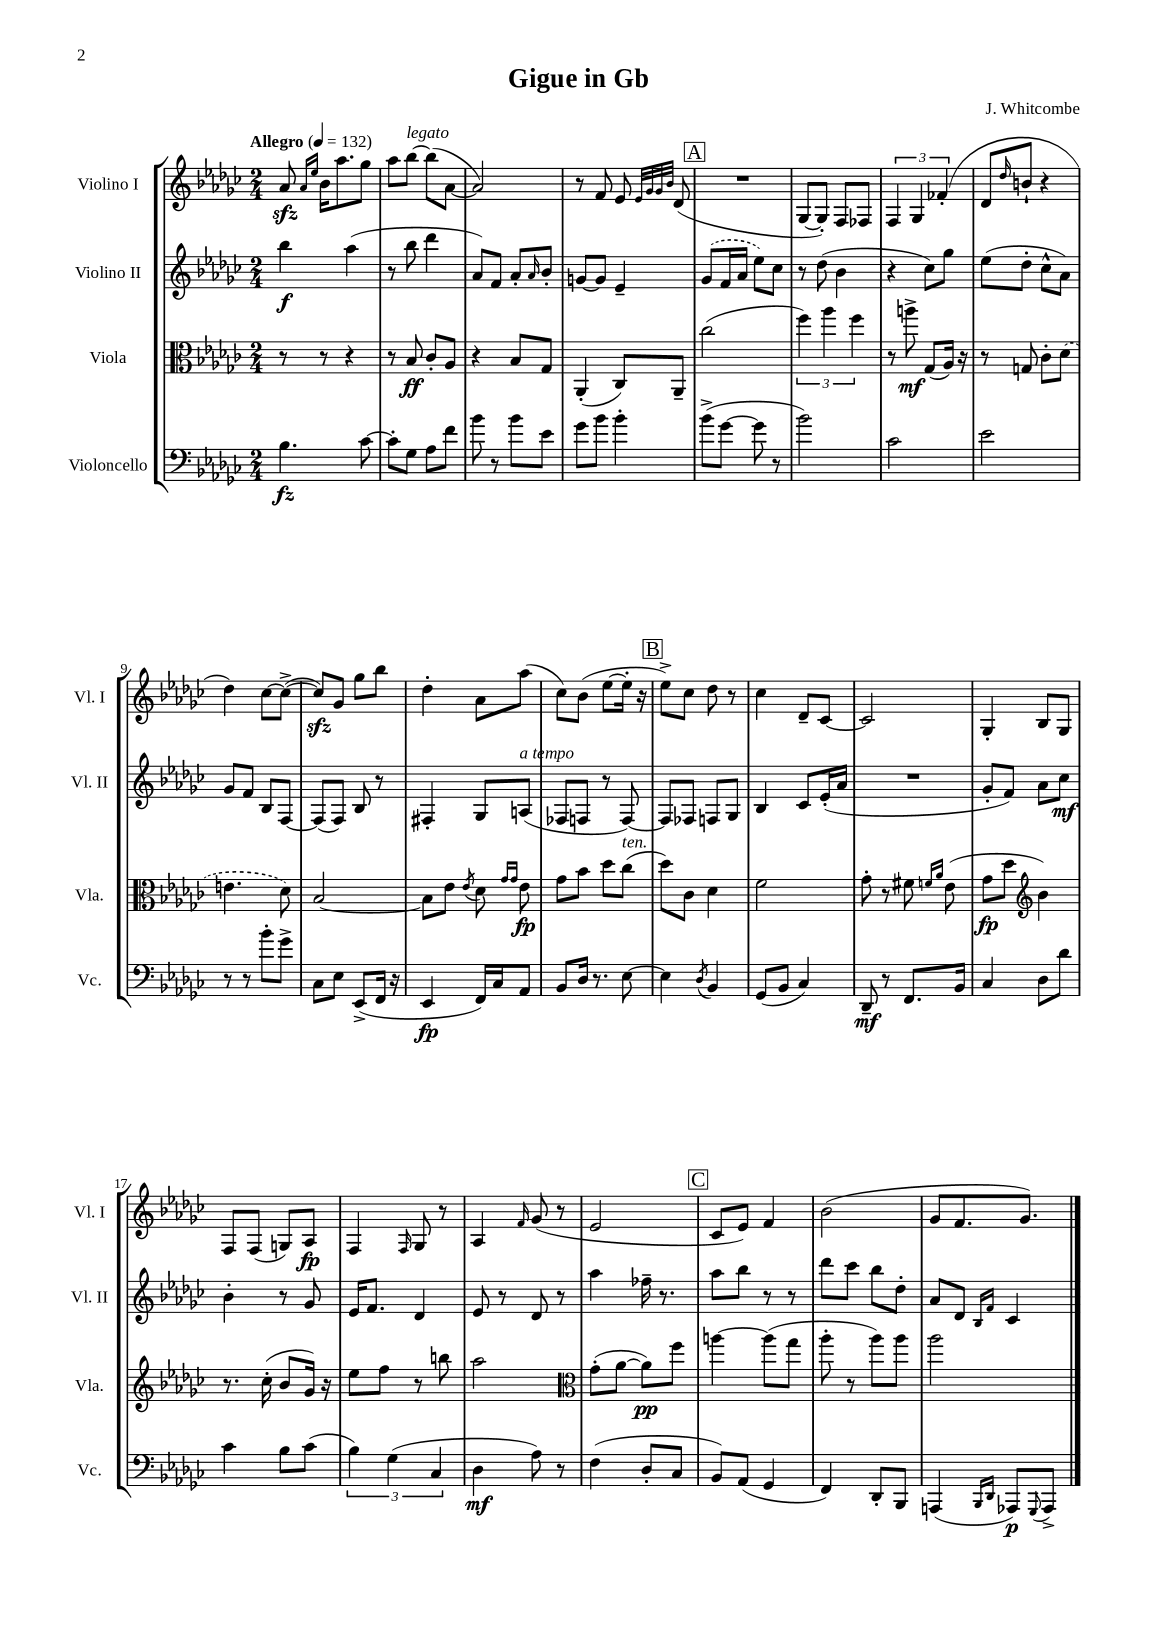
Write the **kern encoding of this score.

**kern	**kern	**kern	**kern
*staff4	*staff3	*staff2	*staff1
*clefF4	*clefC3	*clefG2	*clefG2
*k[b-e-a-d-g-c-]	*k[b-e-a-d-g-c-]	*k[b-e-a-d-g-c-]	*k[b-e-a-d-g-c-]
*M2/4	*M2/4	*M2/4	*M2/4
*MM132	*MM132	*MM132	*MM132
4.B-\	8r	4bb-\	8a-/
.	.	.	16qqa-/LL
.	.	.	16qqee-/JJ
.	8r	.	16b-\LK
.	.	.	8.aa-\
.	4r	(4aa-\	.
[8c-\	.	.	8gg-\J
=	=	=	=
8c-'\]L	8r	8r	8aa-\L
8G-\J	8B-/	8bb-\	[8bb-\J
8A-\L	8c-'/L	4ddd-\	(8bb-\]L
8f\J	8A-/J	.	[8a-\J
=	=	=	=
8b-\	4r	8a-/L)	2a-/])
8r	.	8f/J	.
8b-\L	8B-/L	8a-'/L	.
.	.	16qqa-/	.
8e-\J	8G-/J	8b-'/J	.
=	=	=	=
8g-\L	(4AA-'/	[8g/L	8r
8b-\J	.	8g/]J	8f/
4b-'\	8C-/L)	4e-~/	8e-/
.	.	.	32qqe-/LLL
.	.	.	32qqg-/
.	.	.	32qqg-/
.	.	.	32qqb-/JJJ
.	8AA-~/J	.	(8d-/
=	=	=	=
(8b-^\L	(2cc-\	(8g-/L	2r
[8g-\J	.	16f/L	.
.	.	16a-/JJ	.
8g-\]	.	8ee-\L)	.
8r	.	8cc-\J	.
=	=	=	=
2b-\)	6ff\)	8r	[8G-/L
.	.	(8dd-\	8G-'/]J)
.	6aa-\	.	.
.	.	4b-\	8F/L
.	6ff\	.	.
.	.	.	8F-/J
=	=	=	=
2c-\	8r	4r	6F/
.	8aa^\	.	.
.	.	.	6G-/
.	(8G-/L	8cc-\L)	.
.	.	.	(6f-'/
.	16A-/Jk)	8gg-\J	.
.	16r	.	.
=	=	=	=
2e-\	8r	(8ee-\L	8d-/L
.	.	.	16qqdd-/
.	8G/	8dd-'\J	8b`/J
.	8c-'\L	8cc-^^\L	4r
.	(8d-\J	8a-\J)	.
=	=	=	=
8r	4.e\	8g-/L	4dd-\)
8r	.	8f/J	.
8b-'\L	.	8B-/L	[8cc-\L
8g-^\J	8d-\)	[8F/J	(8cc-^\_J
=	=	=	=
8C-\L	[2B-/	(8F/]L	8cc-/]L)
8E-\J	.	8F/J)	8g-/J
(8EE-^/L	.	8B-/	8gg-\L
16FF/Jk	.	8r	8bb-\J
16r	.	.	.
=	=	=	=
4EE-/	8B-\]L	4F#'/	4dd-'\
.	8e-\J	.	.
.	8qe-/	.	.
16FF/LL)	8d-\	8G-/L	8a-\L
16C-/J	.	.	.
.	16qqg-/LL	.	.
.	16qqg-/JJ	.	.
8AA-/J	8e-\	(8A/J	(8aa-\J
=	=	=	=
8BB-/L	8g-\L	8F-/L	8cc-\L)
16D-/Jk	8b-\J	8F/J	(8b-\J
8.r	.	.	.
.	8dd-\L	8r	[8ee-\L
[8E-\	(8cc-\J	[8F/)	16ee-'\]Jk
.	.	.	16r
=	=	=	=
4E-\]	8dd-\L)	8F/]L	8ee-^\L)
.	8c-\J	8F-/J	8cc-\J
8qD-/	.	.	.
4BB-/	4d-\	8F/L	8dd-\
.	.	8G-/J	8r
=	=	=	=
(8GG-/L	2f\	4B-/	4cc-\
8BB-/J	.	.	.
4C-/)	.	8c-/L	8d-~/L
.	.	(16e-'/L	[8c-/J
.	.	16a-/JJ	.
=	=	=	=
8DD-~/	8g-'\	2r	2c-/]
8r	8r	.	.
8.FF/L	8f#\	.	.
.	16qqf/LL	.	.
.	16qqa-/JJ	.	.
.	(8e-\	.	.
16BB-/Jk	.	.	.
=	=	=	=
4C-/	8g-\L	8g-'/L	4G-'/
.	8dd-\J	8f/J)	.
*	*clefG2	*	*
8D-\L	4b-\)	8a-\L	8B-/L
8d-\J	.	8cc-\J	8G-/J
=	=	=	=
4c-\	8.r	4b-'\	8F/L
.	.	.	(8F/J
.	(16cc-'\	.	.
8B-\L	8b-/L	8r	8G/L)
(8c-\J	16g-/Jk)	8g-/	8A-/J
.	16r	.	.
=	=	=	=
6B-\)	8ee-\L	16e-/LK	4F/
.	.	8.f/J	.
.	8ff\J	.	.
(6G-\	.	.	.
.	.	.	16qqF/
.	8r	4d-/	8G-/
6C-/	.	.	.
.	8bb\	.	8r
=	=	=	=
4D-\	2aa-\	8e-/	4A-/
.	.	8r	.
.	.	.	16qqf/
8A-\)	.	8d-/	(8g-/
8r	.	8r	8r
=	=	=	=
*	*clefC3	*	*
(4F\	(8g-'\L	4aa-\	2e-/
.	[8a-\J	.	.
8D-'/L	8a-\]L)	16ff-~\	.
.	.	8.r	.
8C-/J	8ff\J	.	.
=	=	=	=
8BB-/L)	[4aa\	8aa-\L	8c-/L
(8AA-/J	.	8bb-\J	8e-/J)
4GG-/	(8aa\]L	8r	4f/
.	8gg-\J	8r	.
=	=	=	=
4FF/)	8aa-'\	8ddd-\L	(2b-\
.	8r	8ccc-\J	.
8DD-'/L	8aa-\L)	8bb-\L	.
8BBB-/J	8aa-\J	8dd-'\J	.
=	=	=	=
(4AAA/	2aa-\	8a-/L	8g-/L
.	.	8d-/J	8.f/
16qqBBB-/LL	.	16qqB-/LL	.
16qqDD-/JJ	.	16qqf/JJ	.
8AAA-/L)	.	4c-/	.
.	.	.	8.g-/J)
8qqGGG-/	.	.	.
8AAA-^/J	.	.	.
==	==	==	==
*-	*-	*-	*-
